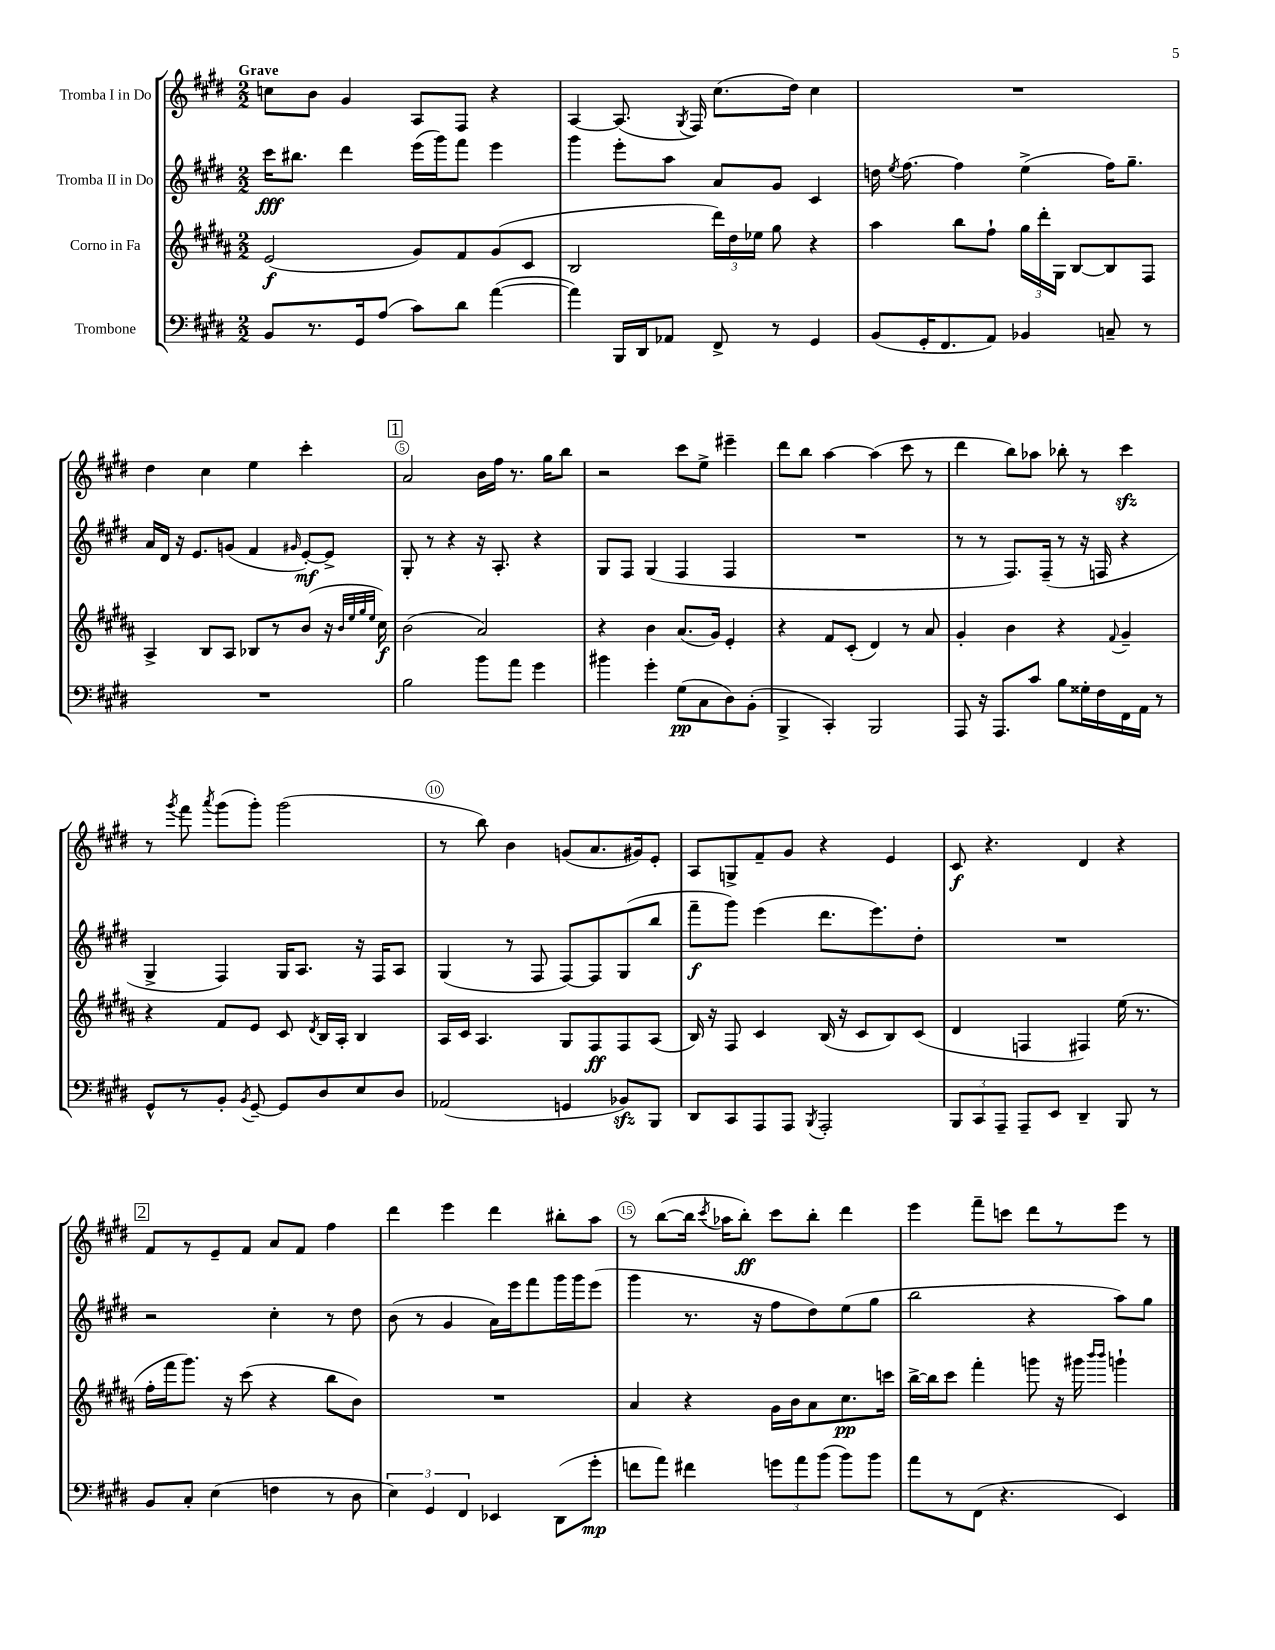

**kern	**kern	**kern	**kern
*staff4	*staff3	*staff2	*staff1
*clefF4	*clefG2	*clefG2	*clefG2
*k[f#c#g#d#]	*k[f#c#g#d#a#]	*k[f#c#g#d#]	*k[f#c#g#d#]
*M2/2	*M2/2	*M2/2	*M2/2
8BB/L	(2e/	16ccc#\LK	8cc\L
.	.	8.bb#\J	.
8.r	.	.	8b\J
.	.	4ddd#\	4g#/
16GG#/k	.	.	.
(8A/J	.	.	.
8c#\L)	8g#/L)	(16eee\LL	8A/L
.	.	16ggg#\J)	.
8d#\J	8f#/	8fff#\J	8F#/J
([4a\	(8g#/	4eee\	4r
.	8c#/J	.	.
=	=	=	=
4a\])	2B/	4ggg#\	[4A/
16BBB/LL	.	8eee'\L	(8.A/]
16DD#/J	.	.	.
8AA-/J	.	8aa\J	.
.	.	.	8qG#/
.	.	.	16F#/)
8FF#^/	24ddd#\LL)	8a/L	(8.cc#\L
.	24dd#\	.	.
.	24ee-\JJ	.	.
8r	8gg#\	8g#/J	.
.	.	.	16dd#\Jk)
4GG#/	4r	4c#/	4cc#\
=	=	=	=
(8BB/L	4aa#\	16dd\	1r
.	.	8qee/	.
.	.	[8.ff#\	.
16GG#'/K	.	.	.
8.FF#/	.	.	.
.	8bb\L	4ff#\]	.
8AA/J)	8ff#`\J	.	.
4BB-/	24gg#\LL	(4ee^\	.
.	24ddd#'\	.	.
.	24G#\JJ	.	.
.	[8B/L	.	.
8C~/	8B/]	16ff#\LK)	.
.	.	8.gg#~\J	.
8r	8F#/J	.	.
=	=	=	=
1r	4A#^/	16a/LL	4dd#\
.	.	16d#/JJ	.
.	.	16r	.
.	.	8.e/L	.
.	8B/L	.	4cc#\
.	8A#/J	(8g/J	.
.	8B-/L	4f#/	4ee\
.	8r	.	.
.	.	16qqg#/	.
.	(8b/J	[8e'/L)	4ccc#'\
.	16r	8e^/]J	.
.	32qqb/LLL	.	.
.	32qqee/	.	.
.	32qqgg#/	.	.
.	32qqee/JJJ	.	.
.	16cc#\)	.	.
=	=	=	=
2B\	(2b\	8G#'/	2a/
.	.	8r	.
.	.	4r	.
8b\L	2a#/)	16r	16b\LL
.	.	8.A'/	16ff#\JJ
8a\J	.	.	8.r
4g#\	.	4r	.
.	.	.	16gg#\LK
.	.	.	8bb\J
=	=	=	=
4b#\	4r	8G#/L	2r
.	.	8F#/J	.
4g#'\	4b\	(4G#/	.
(8G#\L	(8.a#/L	4F#/	8ccc#\L
8C#\	.	.	8ee^\J
.	16g#/Jk)	.	.
8D#\)	4e'/	4F#/	4eee#~\
(8BB'\J	.	.	.
=	=	=	=
4BBB^/	4r	1r	8ddd#\L
.	.	.	8bb\J
4CC#'/)	8f#/L	.	[4aa\
.	(8c#'/J	.	.
2BBB/	4d#/)	.	(4aa\]
.	8r	.	8ccc#\
.	8a#/	.	8r
=	=	=	=
8AAA/	4g#'/	8r	4ddd#\
16r	.	8r	.
8.AAA/L	.	.	.
.	4b\	8.F#/L)	8bb\L)
8c#/J	.	.	8aa-\J
.	.	(16F#~/Jk	.
8B\L	4r	8r	8bb-'\
16G##'\L	.	16r	8r
16F#\	.	16F/	.
.	8qqf#/	.	.
16FF#\	4g#~/	4r	4ccc#\
16AA\JJ	.	.	.
8r	.	.	.
=	=	=	=
8GG#^^/L	4r	4G#^/	8r
.	.	.	8qggg#/
8r	.	.	8fff#\
.	.	.	8qaaa/
8BB'/J	8f#/L	4F#/)	(8ggg#\L
8qBB/	.	.	.
[8GG#~/	8e/J	.	8ggg#'\J)
8GG#/]L	8c#/	16G#/LK	(2ggg#\
.	.	8.A/J	.
.	8qd#/	.	.
8D#/	16B/LL	.	.
.	16A#'/JJ	.	.
8E/	4B/	16r	.
.	.	16F#/LK	.
8D#/J	.	8A/J	.
=	=	=	=
(2AA-/	16A#/LL	(4G#/	8r
.	16c#/JJ	.	.
.	4.A#/	.	8bb\)
.	.	8r	4b\
.	.	8F#/	.
4GG/	8G#/L	[8F#/L)	(8g/L
.	8F#/	8F#/]	8.a/
8BB-/L)	8F#/	(8G#/	.
.	.	.	16g#/k)
8BBB/J	(8A#/J	8bb/J	8e'/J
=	=	=	=
8DD#/L	16B/)	8fff#~\L	8A/L
.	16r	.	.
8CC#/	8F#/	8ggg#\J)	8G^/
8AAA/	4c#/	(4eee\	8f#~/
8AAA/J	.	.	8g#/J
8qBBB/	.	.	.
2AAA'/	(16B/	8.ddd#\L	4r
.	16r	.	.
.	8c#/L	.	.
.	.	8.eee\)	.
.	8B/)	.	4e/
.	(8c#/J	8dd#'\J	.
=	=	=	=
12BBB/L	4d#/	1r	8c#/
12CC#/	.	.	.
.	.	.	4.r
12AAA~/J	.	.	.
8AAA~/L	4F/	.	.
8EE/J	.	.	.
4DD#~/	4F#/)	.	4d#/
8BBB/	(16ee\	.	4r
.	8.r	.	.
8r	.	.	.
=	=	=	=
8BB/L	16ff#'\LL	2r	8f#/L
.	16fff#\J	.	.
8C#'/J	8.ggg#\J)	.	8r
(4E\	.	.	8e~/
.	16r	.	.
.	(8ccc#\	.	8f#/J
4F\	4r	4cc#'\	8a/L
.	.	.	8f#/J
8r	8bb\L	8r	4ff#\
8D#\	8b\J)	8dd#\	.
=	=	=	=
6E\)	1r	(8b\	4ddd#\
.	.	8r	.
6GG#/	.	.	.
.	.	4g#/	4eee\
6FF#/	.	.	.
4EE-/	.	16a\LL)	4ddd#\
.	.	16eee\J	.
.	.	8fff#\	.
(8DD#\L	.	16ggg#\L	8bb#'\L
.	.	16ggg#\J	.
8g#'\J	.	(8eee\J	8aa\J
=	=	=	=
8f\L	4a#/	4ggg#\	8r
8a\J)	.	.	([8bb\L
4f#\	4r	8.r	16bb\]Jk
.	.	.	8qccc#/
.	.	.	16aa-\LK
.	.	.	8bb'\J)
.	.	16r	.
12g\L	16g#\LL	8ff#\L	8ccc#\L
.	16b\J	.	.
12a\	.	.	.
.	8a#\	8dd#\)	8bb'\J
(12b\J	.	.	.
8b\L)	8.cc#\	(8ee\	4ddd#\
8b\J	.	8gg#\J	.
.	16ccc\Jk	.	.
=	=	=	=
8a\L	[16bb^\LL	2bb\	4eee\
.	16bb\]J	.	.
8r	8ccc#\J	.	.
(8FF#\J	4fff#'\	.	8fff#~\L
4.r	.	.	8ccc\J
.	8ggg\	4r	8ddd#\L
.	16r	.	8r
.	16ggg#\	.	.
.	16qqbbb/LL	.	.
.	16qqbbb/JJ	.	.
4EE/)	4ggg`\	8aa\L)	8eee\J
.	.	8gg#\J	8r
==	==	==	==
*-	*-	*-	*-
